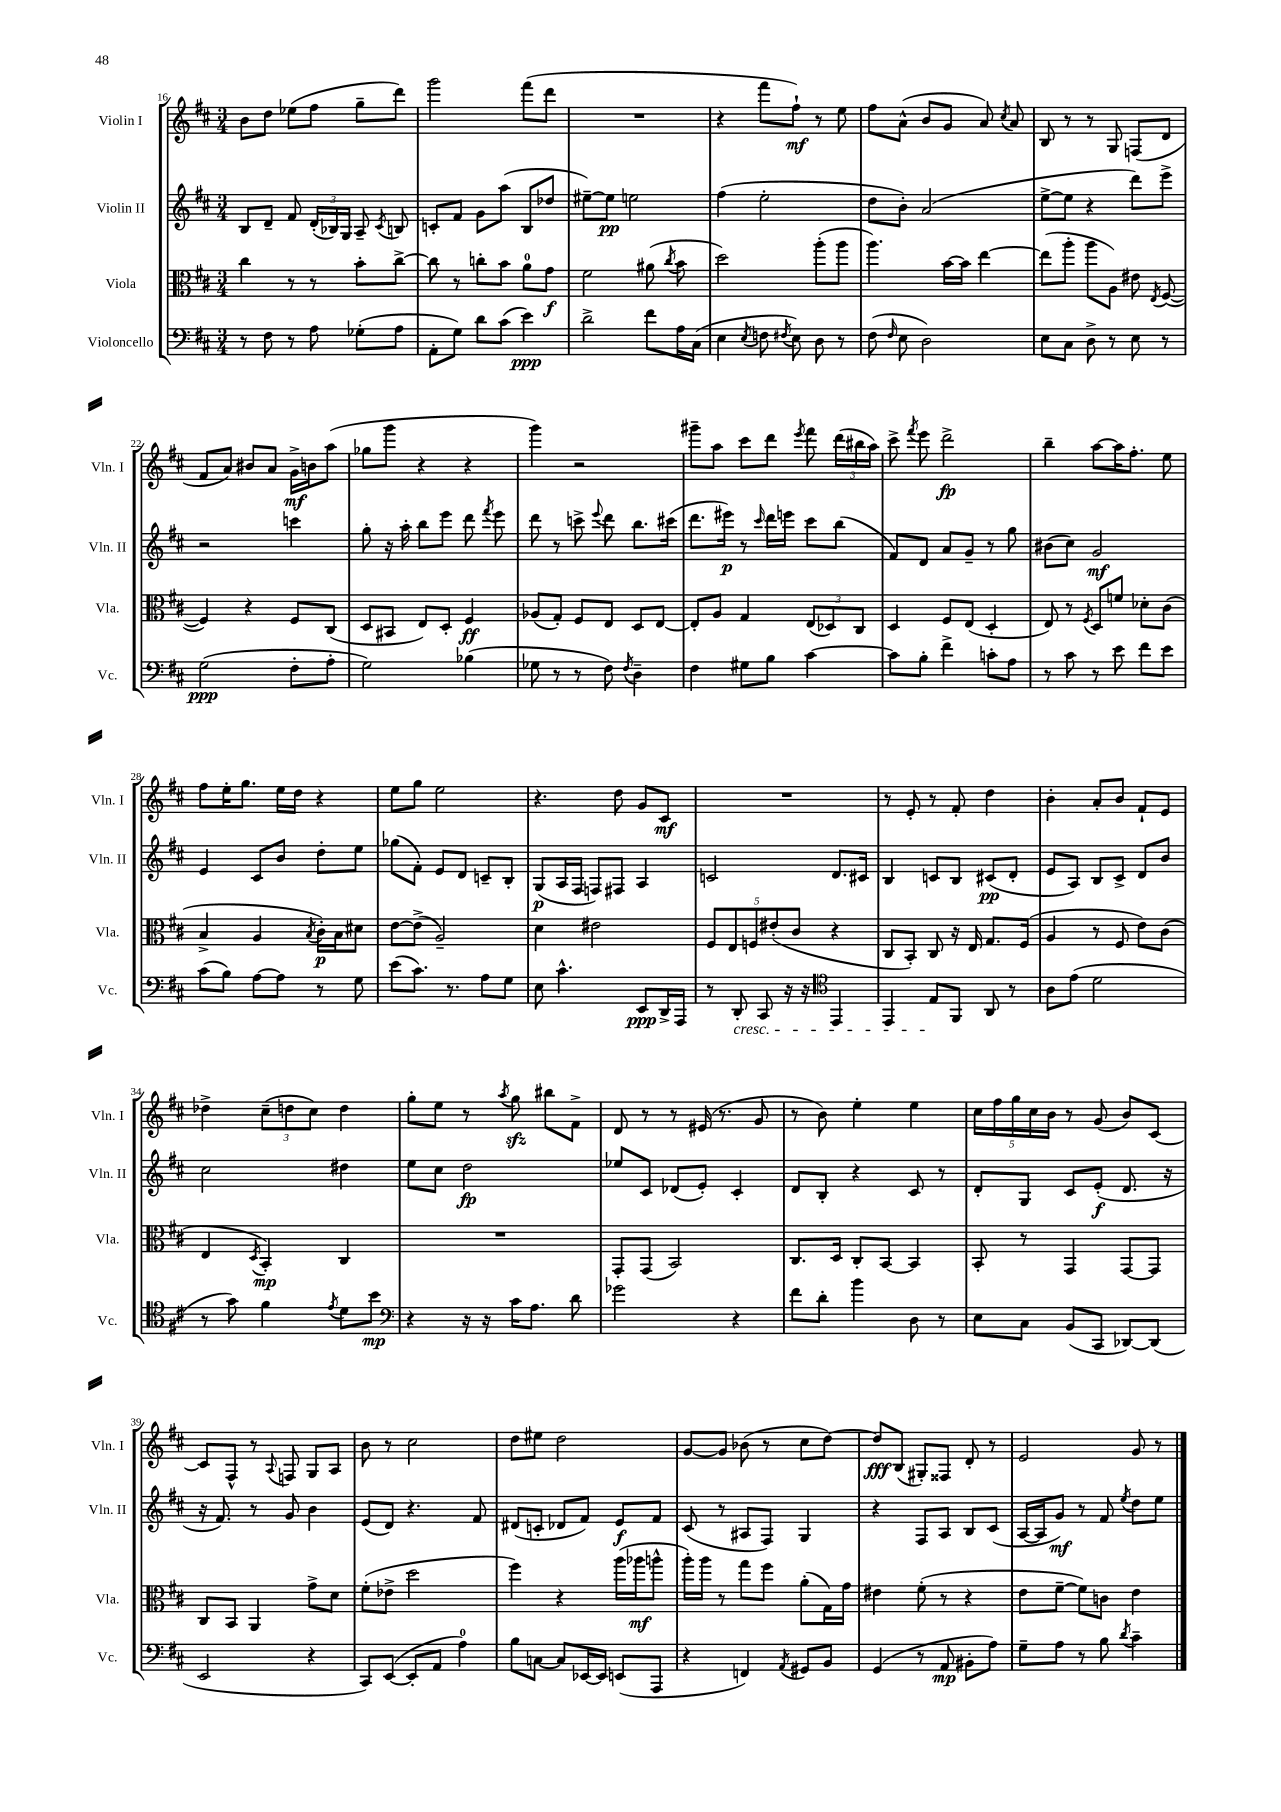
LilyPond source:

<<
\new StaffGroup <<
\new Staff = "s0" \with { instrumentName = "Violin I" shortInstrumentName = "Vln. I" } {
    \clef treble \key d \major \numericTimeSignature \time 3/4
    \autoBeamOff b'8[ d''8] ees''8[( fis''8] g''8[-- d'''8]) |
    g'''2 fis'''8[( d'''8] |
    R2. |
    r4 fis'''8[ fis''8]-!\mf) r8 e''8 |
    fis''8[ a'8]-^( b'8[ g'8] a'8) \acciaccatura { cis''8 } a'8 |
    b8 r8 r8 g8 f8[( d'8] |
    fis'8[ a'8]) bis'8[ a'8] g'16[->\mf b'16 a''8]( |
    ges''8[ g'''8] r4 r4 |
    g'''4) r2 |
    gis'''8[-- a''8] cis'''8[ d'''8] \acciaccatura { e'''8 } fis'''8 \tuplet 3/2 { d'''16[( bis''16 a''16]) } |
    cis'''8-> \acciaccatura { fis'''8 } e'''8 d'''2->\fp |
    b''4-- a''8[~ a''16 fis''8.]-. e''8 |
    fis''8[ e''16-. g''8.] e''16[ d''16] r4 |
    e''8[ g''8] e''2 |
    r4. d''8 g'8[ cis'8]\mf |
    R2. |
    r8 e'8-. r8 fis'8-. d''4 |
    b'4-. a'8[-. b'8] fis'8[-! e'8] |
    des''4-> \tuplet 3/2 { cis''8[--( d''8 cis''8]) } d''4 |
    g''8[-. e''8] r8 \acciaccatura { a''8 } g''8\sfz bis''8[ fis'8]-> |
    d'8 r8 r8 eis'16( r8. g'8 |
    r8 b'8) e''4-. e''4 |
    \tuplet 5/4 { cis''16[ fis''16 g''16 cis''16 b'16] } r8 g'8( b'8[) cis'8]~ |
    cis'8[ fis8]-^ r8 \appoggiatura { a8 } f8 g8[ a8] |
    b'8 r8 cis''2 |
    d''8[ eis''8] d''2 |
    g'8[~ g'8] bes'8( r8 cis''8[ d''8]~) |
    d''8[\fff b8]( gis8[-.) fisis8] d'8-. r8 |
    e'2 g'8 r8 \bar "|." |
}
\new Staff = "s1" \with { instrumentName = "Violin II" shortInstrumentName = "Vln. II" } {
    \clef treble \key d \major \numericTimeSignature \time 3/4
    \autoBeamOff b8[ d'8]-- fis'8 \tuplet 3/2 { d'16[-.( bes16) g16] } a8-- \acciaccatura { cis'8 } b8 |
    c'8[-. fis'8] g'8[ a''8]( b8[ des''8] |
    eis''8[~--) eis''8]\pp e''2 |
    fis''4( e''2-. |
    d''8[ b'8]-.) a'2( |
    e''8[~-> e''8] r4 d'''8[) e'''8]-> |
    r2 c'''4 |
    g''8-. r16 a''16-. b''8[ e'''8] d'''8 \acciaccatura { fis'''8 } e'''8 |
    d'''8 r8 c'''8-> \appoggiatura { e'''8 } d'''8 b''8.[ cis'''16]( |
    d'''8.[ eis'''16]\p) r8 \grace { cis'''16 } d'''16[ e'''16] cis'''8[ b''8]( |
    fis'8[) d'8] a'8[ g'8]-- r8 g''8 |
    bis'8[( cis''8]) g'2\mf |
    e'4 cis'8[ b'8] d''8[-. e''8] |
    ges''8[( fis'8]-.) e'8[ d'8] c'8[-- b8]-. |
    g8[\p( a16 fis16] f8[) fis8] a4 |
    c'2 d'8.[ cis'16] |
    b4 c'8[ b8] cis'8[\pp( d'8]-. |
    e'8[ a8]) b8[ cis'8]-> d'8[ b'8] |
    cis''2 dis''4 |
    e''8[ cis''8] d''2\fp |
    ees''8[ cis'8] des'8[( e'8]-.) cis'4-. |
    d'8[ b8]-. r4 cis'8 r8 |
    d'8[-. g8] cis'8[ e'8]-.\f( d'8. r16 |
    r16 fis'8.) r8 g'8 b'4 |
    e'8[( d'8]) r4. fis'8 |
    dis'8[( c'8]-. des'8[ fis'8]) e'8[\f fis'8] |
    cis'8( r8 ais8[ fis8]) g4 |
    r4 fis8[ a8] b8[ cis'8]( |
    a16[~ a16 g'8]\mf) r8 fis'8 \acciaccatura { e''8 } d''8[ e''8] \bar "|." |
}
\new Staff = "s2" \with { instrumentName = "Viola" shortInstrumentName = "Vla." } {
    \clef alto \key d \major \numericTimeSignature \time 3/4
    \autoBeamOff cis''4 r8 r8 b'8[-. cis''8]~-> |
    cis''8 r8 c''8[-. b'8] a'8[-0 g'8]\f |
    fis'2 ais'8( \acciaccatura { cis''8 } b'8 |
    d''2) a''8[-.( a''8] |
    a''4.) b'16[~ b'16] e''4~ |
    e''8[( a''8]-. a''8[ a8]) eis'8 \acciaccatura { e8 } fis8~( |
    fis4) r4 fis8[ cis8]( |
    d8[ bis,8] e8[) d8]-. fis4\ff |
    aes8[( g8]-.) fis8[ e8] d8[ e8]~ |
    e8[-. a8] g4 \tuplet 3/2 { e8[( des8) cis8] } |
    d4 fis8[ e8]( d4-. |
    e8) r8 \acciaccatura { fis8 } d8[ f'8] des'8[-. cis'8]( |
    b4-> a4 \acciaccatura { b8 } cis'16[-.\p) b16 dis'8] |
    e'8[~ e'8]->( a2--) |
    d'4 eis'2 |
    \tuplet 5/4 { fis8[ e8 f8 eis'8-.( cis'8] } r4 |
    cis8[ b,8]-.) cis8 r16 e16 g8.[ fis16]( |
    a4 r8 fis8 e'8[) cis'8]( |
    e4 \acciaccatura { d8 } b,4-.\mp) cis4 |
    R2. |
    g,8[-. g,8]( b,2) |
    cis8.[ d16] cis8[-. b,8]~ b,4 |
    b,8-. r8 g,4 g,8[~ g,8] |
    cis8[ b,8] a,4 g'8[-> d'8] |
    fis'8[-.( ees'8]-> d''2 |
    fis''4) r4 a''16[( aes''16\mf a''8]-^ |
    a''16[-.) a''16] r8 g''8[ fis''8] a'8[-.( g16) g'16] |
    eis'4 fis'8-.( r8 r4 |
    e'8[ fis'8]~-- fis'8[) c'8] e'4 \bar "|." |
}
\new Staff = "s3" \with { instrumentName = "Violoncello" shortInstrumentName = "Vc." } {
    \clef bass \key d \major \numericTimeSignature \time 3/4
    \autoBeamOff r8 fis8 r8 a8 ges8[-.( a8] |
    a,8[-. g8]) d'8[ cis'8]( e'4\ppp) |
    d'2-> fis'8[ a16 cis16]( |
    e4 \acciaccatura { e8 } f8 \acciaccatura { fis8 } e8) d8 r8 |
    fis8( \grace { fis16 } e8 d2) |
    e8[ cis8] d8-> r8 e8 r8 |
    g2\ppp( fis8[-. a8]-. |
    g2) bes4( |
    ges8 r8 r8 fis8) \acciaccatura { fis8 } d4-- |
    fis4 gis8[ b8] cis'4~ |
    cis'8[ b8]-. fis'4-> c'8[-. a8] |
    r8 cis'8 r8 e'8 fis'8[ e'8] |
    cis'8[( b8]) a8[~ a8] r8 g8 |
    e'8[( cis'8.]) r8. a8[ g8] |
    e8 cis'4.-^ e,8[\ppp d,16-> a,,16] |
    r8 d,8-.\cresc cis,8 r16 r16 \clef tenor e,4 |
    e,4 e8[\! fis,8] a,8 r8 |
    a8[ e'8]( d'2 |
    r8 g'8) fis'4 \acciaccatura { e'8 } d'8[ b'8]\mp |
    \clef bass r4 r16 r16 cis'16[ a8.] d'8 |
    ges'2 r4 |
    fis'8[ d'8]-. b'4 d8 r8 |
    e8[ cis8] b,8[( cis,8] des,8[~) des,8]( |
    e,2 r4 |
    cis,8[) e,8]~( e,8[-. a,8] a4-0) |
    b8[ c8]~ c8[ ees,16~ ees,16] e,8[( a,,8] |
    r4 f,4) \acciaccatura { a,8 } gis,8[ b,8] |
    g,4( r8 a,8\mp bis,8[-. a8]) |
    g8[-- a8] r8 b8 \acciaccatura { d'8 } cis'4-- \bar "|." |
}
>>
>>
\layout { \context { \Score currentBarNumber = #16 } }
